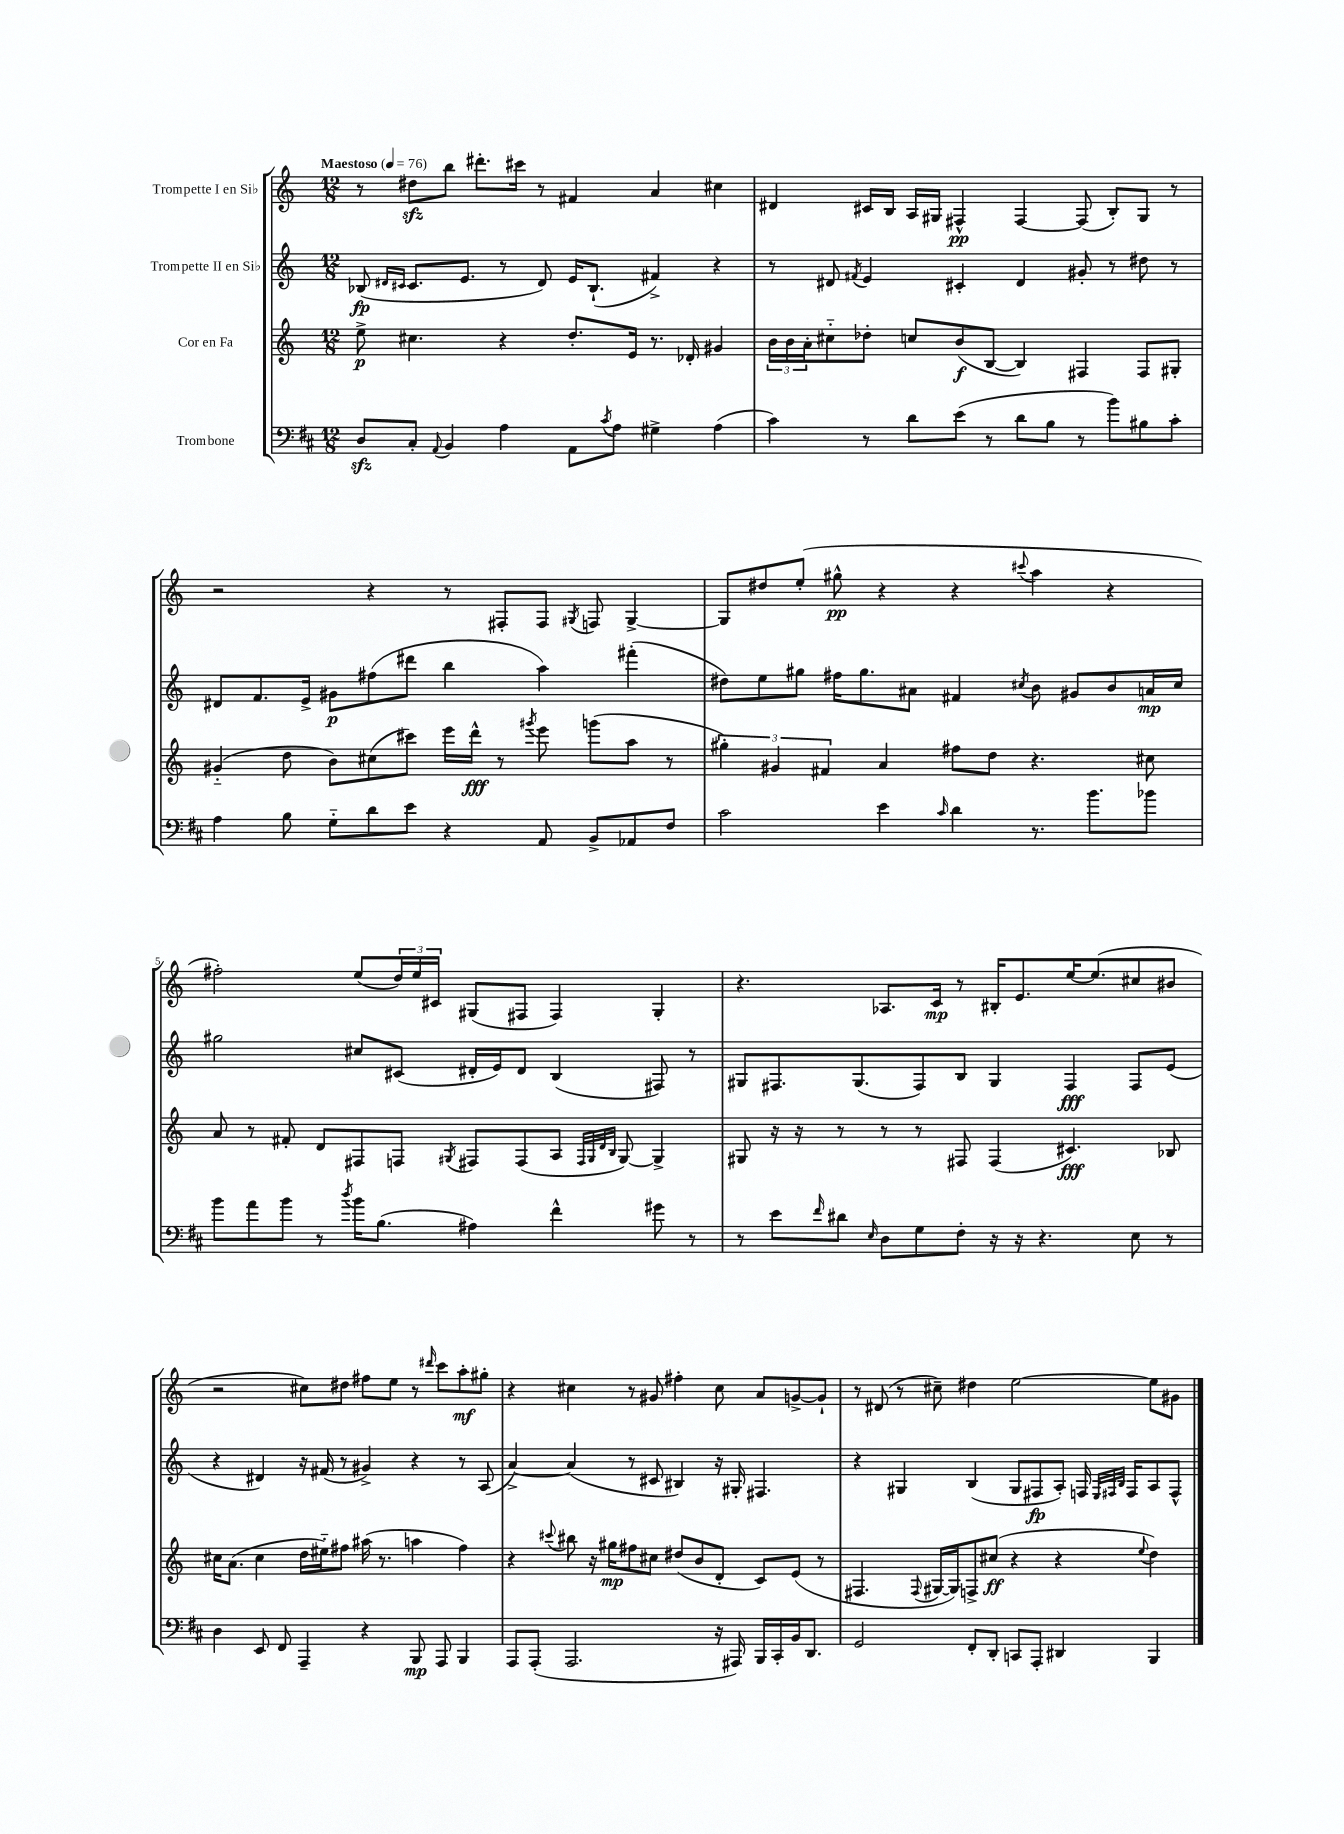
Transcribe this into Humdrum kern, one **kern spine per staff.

**kern	**kern	**kern	**kern
*staff4	*staff3	*staff2	*staff1
*clefF4	*clefG2	*clefG2	*clefG2
*k[f#c#]	*k[]	*k[]	*k[]
*M12/8	*M12/8	*M12/8	*M12/8
*MM76	*MM76	*MM76	*MM76
8D/L	8ee^\	(8B-/	8r
.	.	16qqd#/LL	.
.	.	16qqc#/JJ	.
8C#'/J	4.cc#\	8.c#/L	8dd#\L
8qqAA/	.	.	.
4BB/	.	.	8bb\J
.	.	8.e/J	.
.	.	.	8.ddd#'\L
4A\	4r	8r	.
.	.	.	16ccc#\Jk
.	.	8d#/)	8r
8AA\L	8.dd'/L	16e/LK	4f#/
.	.	(8.B-`/J	.
8qc#/	.	.	.
8A\J	.	.	.
.	16e/Jk	.	.
4G#^\	8.r	4f#^/)	4a/
.	16d-'/	.	.
(4A\	4g#/	4r	4cc#\
=	=	=	=
4c#\)	24b\LL	8r	4d#/
.	24b\	.	.
.	24a'\J	.	.
.	8cc#'~\	8d#/	.
.	.	8qf#/	.
8r	8dd-'\J	4e/	16c#/LL
.	.	.	16B/JJ
8d\L	8cc/L	.	16A/LL
.	.	.	16G#/JJ
(8e\J	(8b/	4c#'/	4F#^^/
8r	[8B/J	.	.
8d\L	4B/])	4d#/	[4F#/
8B\J	.	.	.
8r	4F#/	8g#'/	(8F#/]
8b\L)	.	8r	8B'/L)
8B#\	8F#/L	8dd#\	8G#/J
8c#'\J	8G#'/J	8r	8r
=	=	=	=
4A\	(4g#'~/	8d#/L	2r
.	.	8.f/	.
8B\	8dd\	.	.
.	.	16e^/Jk	.
8G'~\L	8b\L)	8g#\L	.
8d\	(8cc#\	(8ff#\	4r
8e\J	8ccc#\J)	8ddd#\J	.
4r	16eee\LL	4bb\	8r
.	16ddd^^\JJ	.	.
.	8r	.	8F#'/L
.	8qggg#/	.	.
8AA/	8eee\	4aa\)	8F#/J
.	.	.	8qG#/
8BB^/L	(8ggg\L	.	8F/
8AA-/	8aa\J	(4fff#'\	[4G#^/
8F#/J	8r	.	.
=	=	=	=
2c#\	6gg#'\)	8dd#\L)	8G#/]L
.	.	8ee\	8dd#/
.	6g#/	.	.
.	.	8gg#\J	(8ee'/J
.	6f#/	.	.
.	.	16ff#\LK	8gg#^^\
.	.	8.gg#\	.
4e\	4a/	.	4r
.	.	8a#\J	.
16qqc#/	.	.	.
4d\	8ff#\L	4f#/	4r
.	8dd\J	.	.
.	.	8qcc#/	8qqccc#/
8.r	4.r	8b\	4aa\
.	.	8g#/L	.
8.b\L	.	.	.
.	.	8b/	4r
8b-\J	8cc#\	16a/L	.
.	.	16cc#/JJ	.
=	=	=	=
8b\L	8a/	2gg#\	2ff#'\)
8a\	8r	.	.
8b\J	8f#'/	.	.
8r	8d/L	.	.
8qdd/	.	.	.
16b\LK	8F#/	8cc#/L	(8ee/L
(8.B\J	.	.	.
.	8F/J	(8c#/J	24dd/L)
.	.	.	24ee/
.	.	.	24c#/JJ
.	8qG#/	.	.
4A#\)	8F#/L	16d#'/LL	(8G#/L
.	.	16e/J)	.
.	(8F#/	8d#/J	8F#/J
4f#^^\	8A/J	(4B/	4F#/)
.	32qqF#/LLL	.	.
.	32qqG#/	.	.
.	32qqd/	.	.
.	32qqB/JJJ	.	.
.	[8G#/)	.	.
8g#\	4G#^/]	8F#/)	4G#'/
8r	.	8r	.
=	=	=	=
8r	8G#/	8G#/L	4.r
8e\L	16r	8.F#/	.
.	16r	.	.
16qqf#/	.	.	.
8d#\J	8r	.	.
.	.	(8.G#/	.
16qqE/	.	.	.
8D\L	8r	.	8.A-/L
8G\	8r	8F#/)	.
.	.	.	16c/Jk
8F#'\J	8F#/	8B/J	8r
16r	(4F#/	4G#/	16B#'/LK
16r	.	.	8.e/
4.r	.	.	.
.	4.c#/)	4F#/	[16ee/K
.	.	.	(8.ee/]
8E\	.	8F#/L	8cc#/
8r	8B-/	(8e/J	8b#/J
=	=	=	=
4D\	16cc#\LK	4r	2r
.	(8.a\J	.	.
8EE/	4cc#\	4d#/)	.
8FF#/	.	.	.
4AAA~/	16dd\LL	16r	8cc#\L)
.	16ee#'~\J)	(16f#/	.
.	8ff#\J	8r	8dd#\J
4r	(16aa#\	4g#^/)	8ff#\L
.	8.r	.	.
.	.	.	8ee\J
8BBB/	4aa\	4r	8r
.	.	.	16qqddd#/
8AAA/	.	.	8ccc\L
4BBB/	4ff#\)	8r	8aa'\
.	.	(8A/	8gg#'\J
=	=	=	=
8AAA/L	4r	[4a^/)	4r
(8AAA'/J	.	.	.
.	8qqccc#/	.	.
2.AAA/	8bb#\	(4a/]	4cc#\
.	16r	.	.
.	16gg#\LK	.	.
.	8ff#\	8r	8r
.	8cc#\J	8c#/	8g#/
.	(8dd#/L	4B#/)	4ff#'\
.	8b/	.	.
16r	8d'/J	16r	8cc#\
16AAA#/)	.	16G#'/	.
16BBB/LL	8c/L)	4.F#/	8a/L
16CC#'/	.	.	.
16BB/J	(8e/J	.	[8g^/
8.DD/J	.	.	.
.	8r	.	8g`/]J
=	=	=	=
2GG/	4.F#/	4r	8r
.	.	.	(8d#/
.	.	4G#/	8r
.	8qqF#/	.	.
.	[16G#/LL	.	8cc#~\)
.	16G#/]J)	.	.
8FF#'/L	8F^/	(4B/	4dd#\
8DD'/J	(8cc#/J	.	.
8CC/L	4r	8G#/L	[2ee\
8AAA'/J	.	8F#/	.
4DD#/	4r	8A'/J)	.
.	.	16F/	.
.	.	32qqE/LLL	.
.	.	32qqF#/	.
.	.	32qqB/JJJ	.
.	.	16F#/LK	.
.	8qqee/	.	.
4BBB/	4dd\)	8A/	8ee\]L
.	.	8F#^^/J	8g#\J
==	==	==	==
*-	*-	*-	*-
